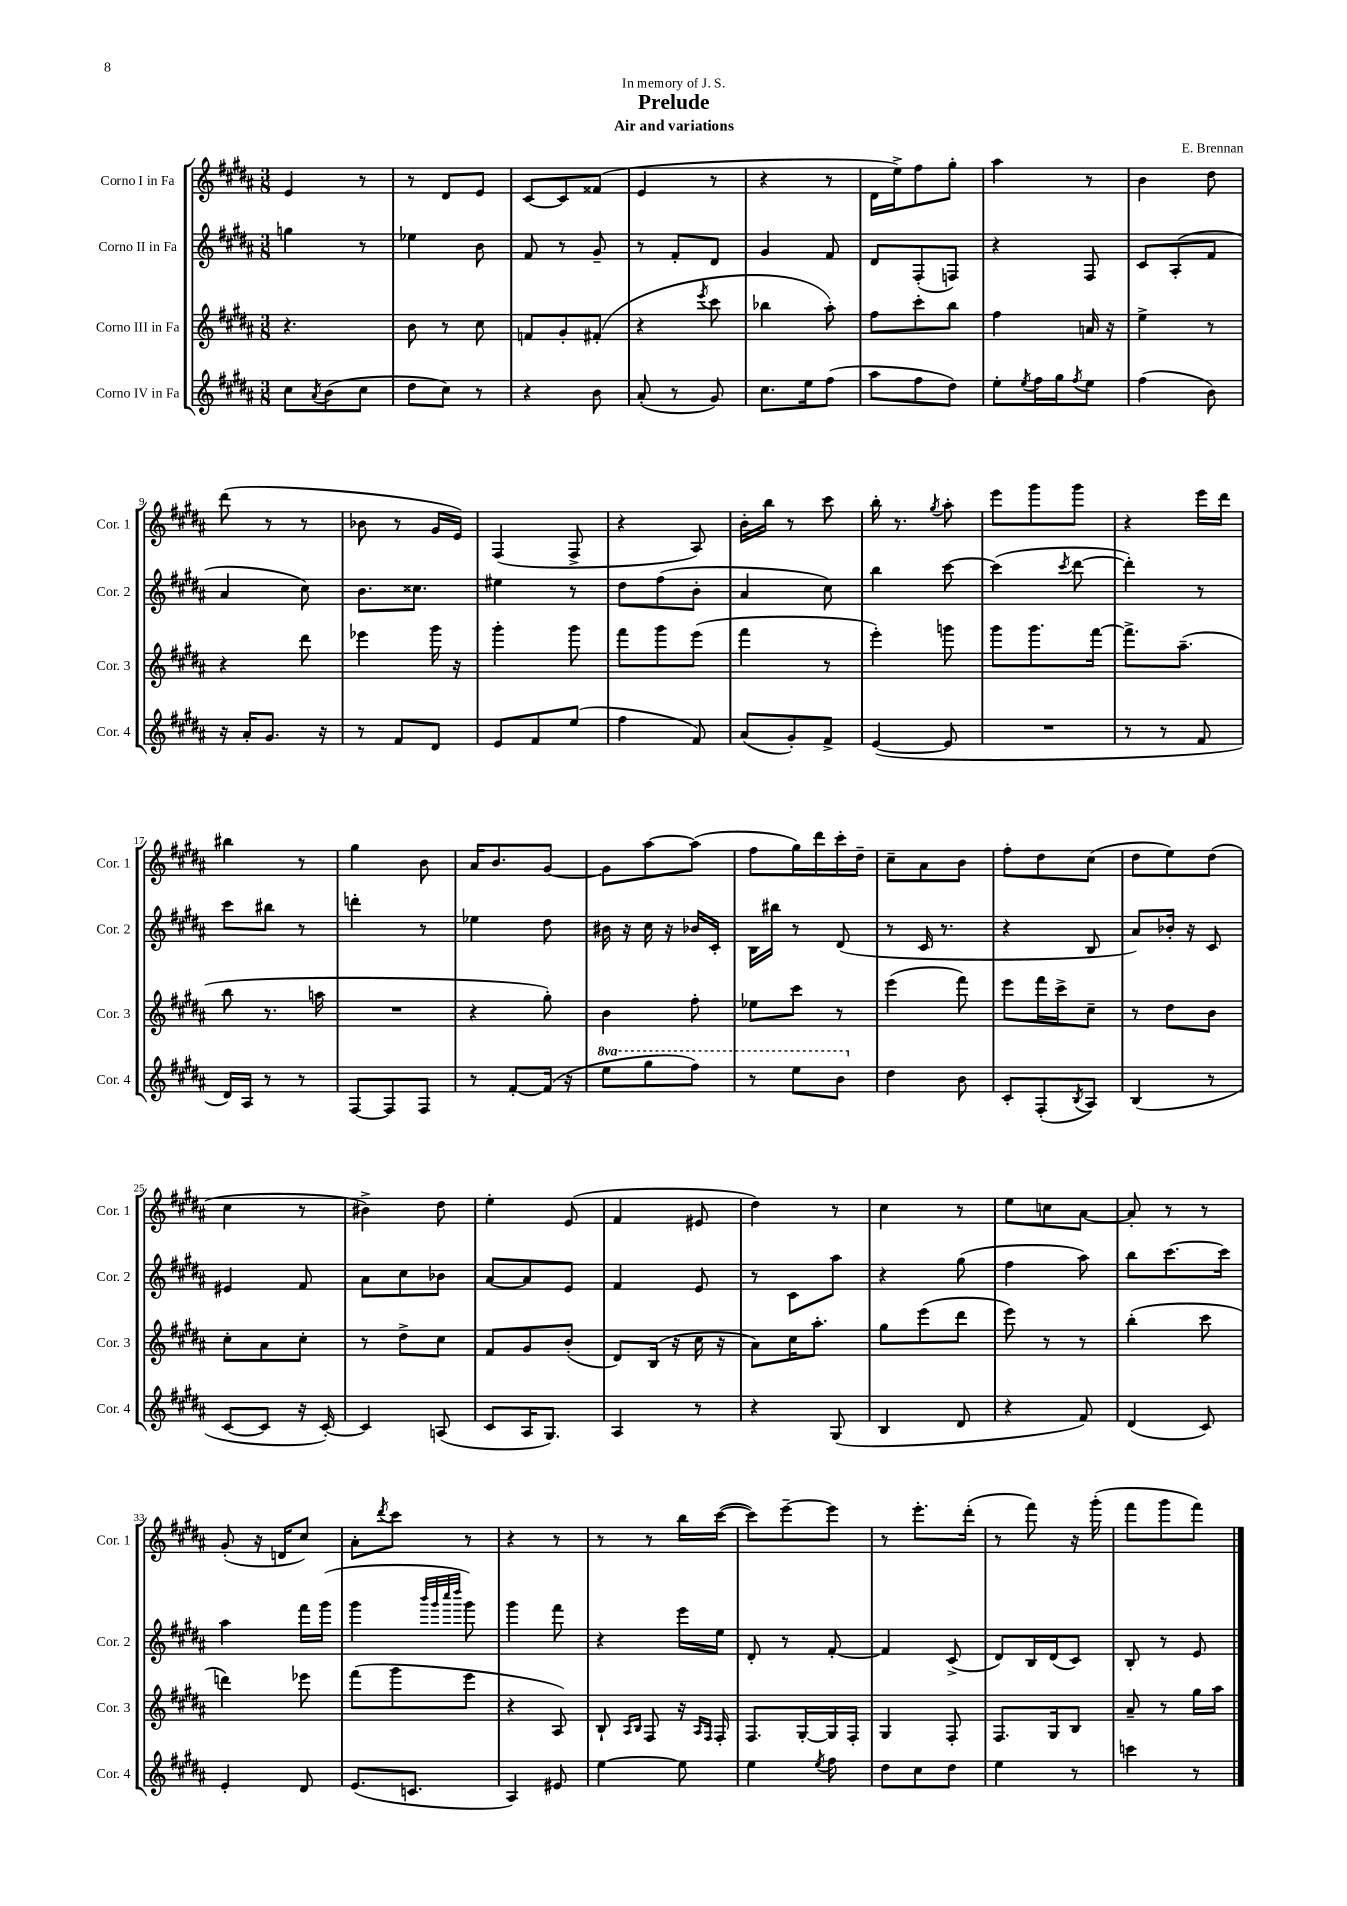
\header { title = "Prelude" composer = "E. Brennan" subtitle = "Air and variations" dedication = "In memory of J. S." }
<<
\new StaffGroup <<
\new Staff = "s0" \with { instrumentName = "Corno I in Fa" shortInstrumentName = "Cor. 1" } {
    \clef treble \key b \major \numericTimeSignature \time 3/8
    e'4 r8 |
    r8 dis'8 e'8 |
    cis'8~ cis'8 fisis'8( |
    e'4 r8 |
    r4 r8 |
    dis'16 e''16->) fis''8 gis''8-. |
    ais''4 r8 |
    b'4 dis''8 |
    dis'''8( r8 r8 |
    bes'8 r8 gis'16 e'16) |
    fis4( fis8-> |
    r4 ais8) |
    b'16-. b''16 r8 cis'''8 |
    b''16-. r8. \acciaccatura { gis''8 } ais''8-. |
    e'''8 gis'''8 gis'''8 |
    r4 e'''16 dis'''16 |
    bis''4 r8 |
    gis''4 b'8 |
    ais'16 b'8. gis'8~ |
    gis'8 ais''8~ ais''8( |
    fis''8 gis''16) dis'''16 cis'''16-. dis''16-- |
    cis''8-- ais'8 b'8 |
    fis''8-. dis''8 cis''8( |
    dis''8 e''8) dis''8( |
    cis''4 r8 |
    bis'4->) dis''8 |
    e''4-. e'8( |
    fis'4 eis'8 |
    dis''4) r8 |
    cis''4 r8 |
    e''8 c''8 ais'8~ |
    ais'8-. r8 r8 |
    gis'8-.( r16 d'16 cis''8) |
    ais'8-. \acciaccatura { dis'''8 } cis'''8 r8 |
    r4 r8 |
    r8 r8 b''16 cis'''16~( |
    cis'''8) e'''8~-- e'''8 |
    r8 e'''8.-. dis'''16-.( |
    r8 fis'''8) r16 gis'''16-.( |
    fis'''8 gis'''8 fis'''8) \bar "|." |
}
\new Staff = "s1" \with { instrumentName = "Corno II in Fa" shortInstrumentName = "Cor. 2" } {
    \clef treble \key b \major \numericTimeSignature \time 3/8
    g''4 r8 |
    ees''4 b'8 |
    fis'8 r8 gis'8-- |
    r8 fis'8-. dis'8 |
    gis'4 fis'8 |
    dis'8 fis8-.( f8) |
    r4 fis8 |
    cis'8 ais8-.( fis'8 |
    ais'4 cis''8) |
    b'8. cisis''8. |
    eis''4 r8 |
    dis''8 fis''8( b'8-. |
    ais'4 cis''8) |
    b''4 cis'''8~ |
    cis'''4( \acciaccatura { cis'''8 } dis'''8~ |
    dis'''4-.) r8 |
    cis'''8 bis''8 r8 |
    d'''4-. r8 |
    ees''4 dis''8 |
    bis'16 r16 cis''16 r16 bes'16 cis'16-. |
    b16 bis''16 r8 dis'8( |
    r8 cis'16 r8. |
    r4 b8 |
    ais'8) bes'16-. r16 cis'8 |
    eis'4 fis'8 |
    ais'8 cis''8 bes'8 |
    ais'8~ ais'8 e'8 |
    fis'4 e'8 |
    r8 cis'8 ais''8 |
    r4 gis''8( |
    fis''4 ais''8) |
    b''8 cis'''8.~ cis'''16 |
    ais''4 fis'''16 gis'''16( |
    gis'''4 \grace { b'''32 gis'''32 cis''''32 dis''''32 } gis'''8) |
    gis'''4 fis'''8 |
    r4 e'''16 e''16 |
    dis'8-. r8 fis'8~-. |
    fis'4 cis'8->( |
    dis'8) b16 dis'16( cis'8) |
    b8-. r8 e'8 \bar "|." |
}
\new Staff = "s2" \with { instrumentName = "Corno III in Fa" shortInstrumentName = "Cor. 3" } {
    \clef treble \key b \major \numericTimeSignature \time 3/8
    r4. |
    b'8 r8 cis''8 |
    f'8 gis'8-. fis'8-.( |
    r4 \acciaccatura { e'''8 } cis'''8 |
    bes''4 ais''8-.) |
    fis''8 cis'''8-. b''8 |
    fis''4 a'16 r16 |
    e''4-> r8 |
    r4 dis'''8 |
    ees'''4 gis'''16 r16 |
    gis'''4-. gis'''8 |
    fis'''8 gis'''8 e'''8( |
    fis'''4 r8 |
    e'''4-.) g'''8 |
    gis'''8 gis'''8. fis'''16~ |
    fis'''8.-> ais''8.--( |
    b''8 r8. a''16 |
    R4. |
    r4 gis''8-.) |
    b'4 fis''8-. |
    ees''8 cis'''8 r8 |
    e'''4( fis'''8) |
    e'''8 fis'''16 cis'''16-> cis''8-- |
    r8 dis''8 b'8 |
    cis''8-. ais'8 cis''8-. |
    r8 dis''8-> cis''8 |
    fis'8 gis'8 b'8-.( |
    dis'8) b16( r16 cis''16 r16 |
    ais'8) cis''16 ais''8.-. |
    gis''8 e'''8( dis'''8 |
    e'''8) r8 r8 |
    b''4-.( cis'''8 |
    d'''4) ees'''8 |
    fis'''8( gis'''8 e'''8 |
    r4 ais8) |
    b8-! \grace { ais16 b16 } fis8 r16 \grace { ais16 fis16 } fis16-. |
    fis8. gis16~-. gis16 fis16-. |
    gis4 fis8-. |
    fis8. gis16 b8 |
    ais'8-- r8 gis''16 ais''16 \bar "|." |
}
\new Staff = "s3" \with { instrumentName = "Corno IV in Fa" shortInstrumentName = "Cor. 4" } {
    \clef treble \key b \major \numericTimeSignature \time 3/8 \set Staff.ottavationMarkups = #ottavation-simple-ordinals
    cis''8 \acciaccatura { ais'8 } b'8( cis''8 |
    dis''8 cis''8) r8 |
    r4 b'8 |
    ais'8-.( r8 gis'8) |
    cis''8. e''16 fis''8( |
    ais''8 fis''8 dis''8) |
    e''8-. \acciaccatura { e''8 } fis''16 gis''16 \acciaccatura { fis''8 } e''8 |
    fis''4( b'8) |
    r16 ais'16-. gis'8. r16 |
    r8 fis'8 dis'8 |
    e'8 fis'8 e''8( |
    fis''4 fis'8) |
    ais'8( gis'8-.) fis'8-> |
    e'4~( e'8 |
    R4. |
    r8 r8 fis'8 |
    dis'16) ais16 r8 r8 |
    fis8~ fis8 fis8 |
    r8 fis'8~-. fis'16( r16 |
    \ottava #1 e'''8 gis'''8 fis'''8) |
    r8 e'''8 b''8 \ottava #0 |
    dis''4 b'8 |
    cis'8-. fis8-.( \acciaccatura { b8 } ais8) |
    b4( r8 |
    cis'8~ cis'8 r16 cis'16~-.) |
    cis'4 a8( |
    cis'8 ais16 gis8.) |
    ais4 r8 |
    r4 gis8( |
    b4 dis'8 |
    r4 fis'8) |
    dis'4( cis'8) |
    e'4-. dis'8 |
    e'8.( c'8. |
    ais4) eis'8 |
    e''4~ e''8 |
    e''4 \acciaccatura { e''8 } fis''8 |
    dis''8 cis''8 dis''8 |
    e''4 r8 |
    c'''4 r8 \bar "|." |
}
>>
>>
